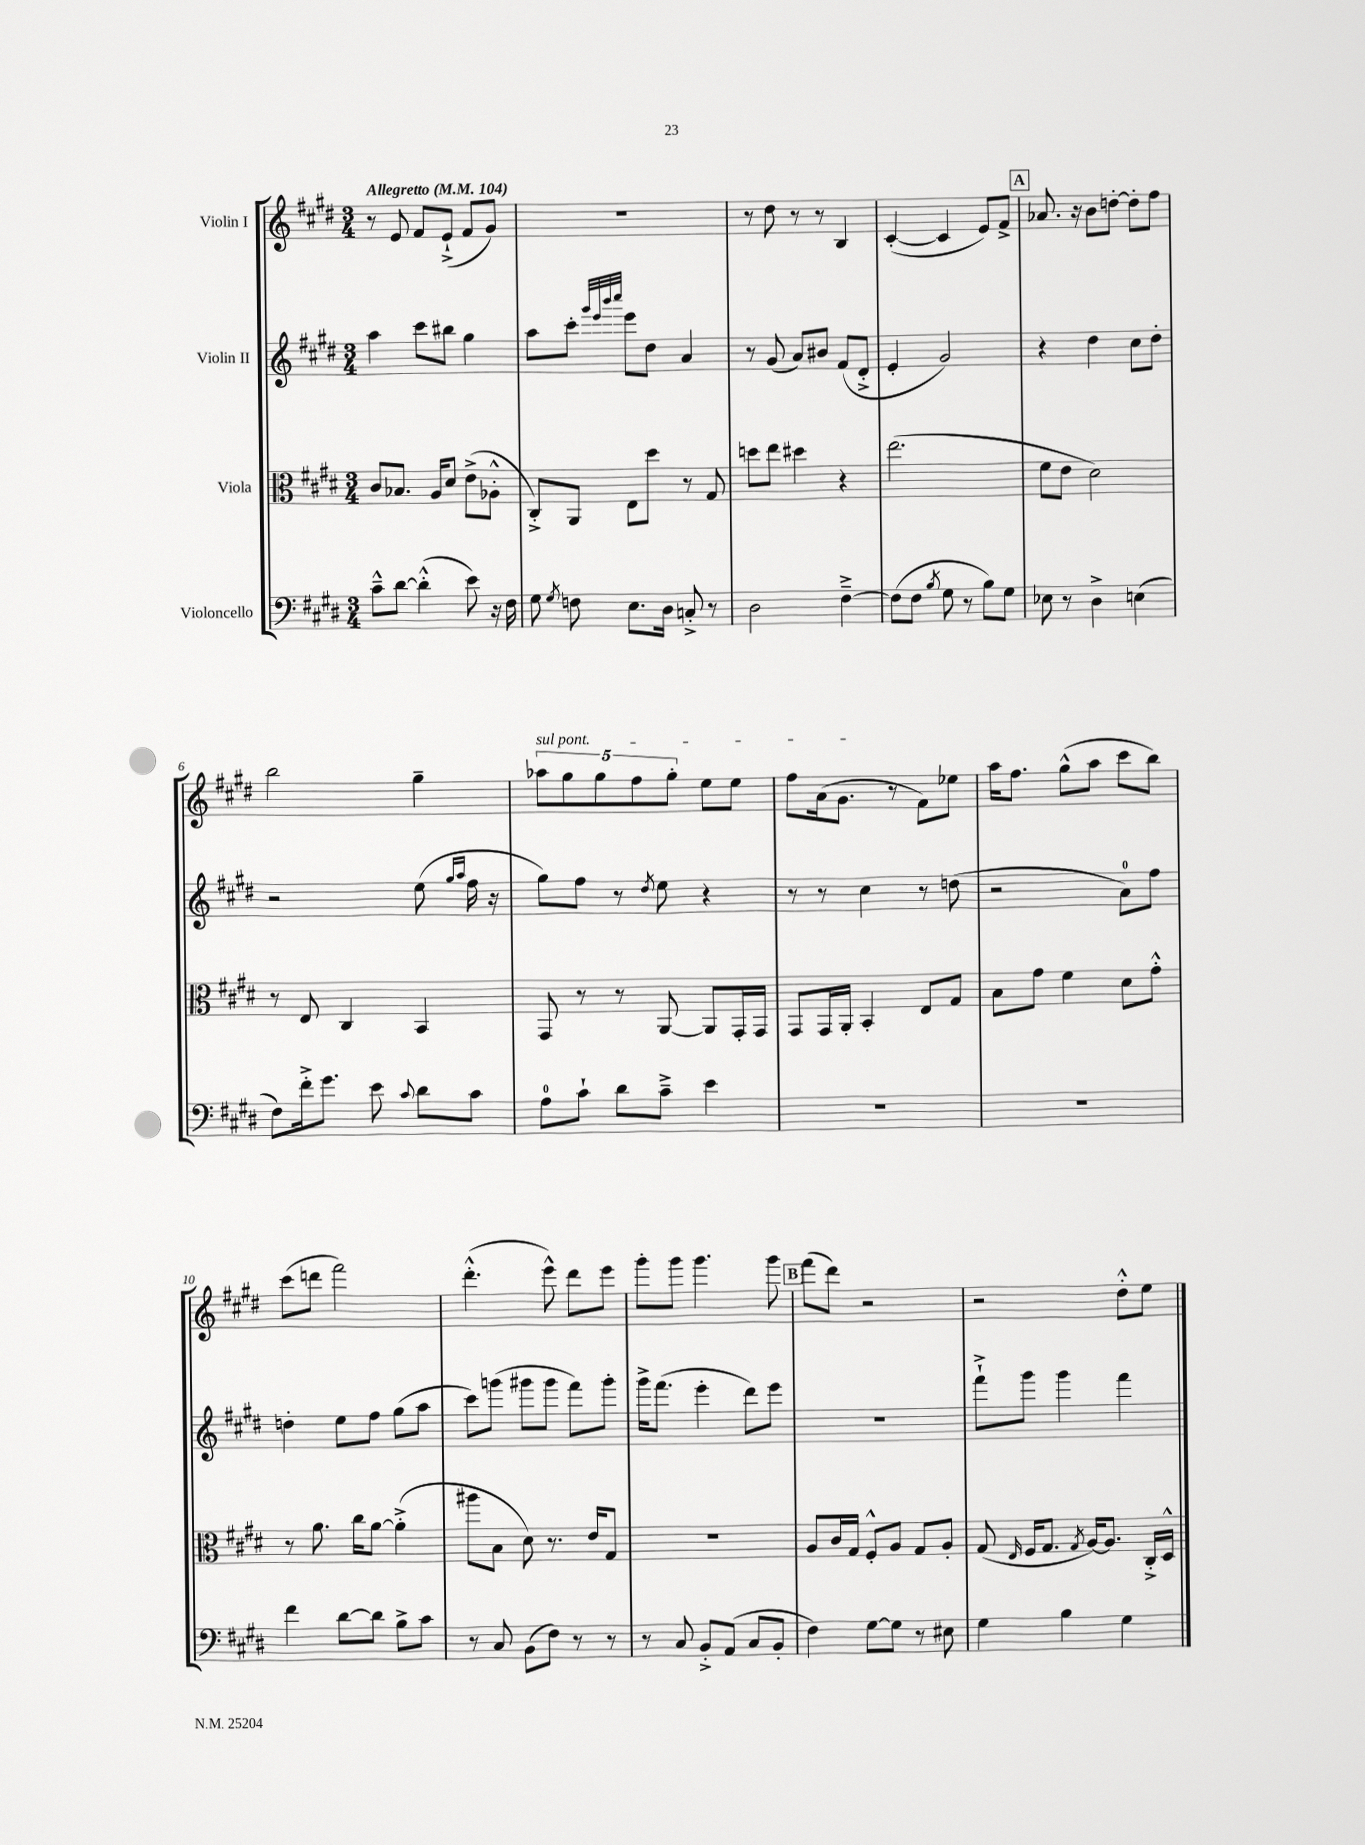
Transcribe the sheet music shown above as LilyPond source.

<<
\new StaffGroup <<
\new Staff = "s0" \with { instrumentName = "Violin I" } {
    \clef treble \key e \major \numericTimeSignature \time 3/4 \tempo "Allegretto" 4 = 104
    \autoBeamOff r8 e'8 fis'8[ e'8]-!->( fis'8[ gis'8]) |
    R2. |
    r8 dis''8 r8 r8 b4 |
    cis'4~-.( cis'4 e'8[) fis'8]-> |
    \mark \markup { \box "A" } aes'8. r16 b'8[ d''8]~-. d''8[-. fis''8] |
    b''2 gis''4-- |
    \tuplet 5/4 { \once \override TextSpanner.bound-details.left.text = \markup { \italic "sul pont." } aes''8[\startTextSpan gis''8 gis''8 fis''8 gis''8]-. } e''8[ e''8] |
    fis''8[ a'16( gis'8.]\stopTextSpan r8 fis'8[) ees''8] |
    a''16[ fis''8.] gis''8[-^( a''8] cis'''8[ b''8]) |
    cis'''8[( d'''8] fis'''2) |
    dis'''4.-.-^( e'''8-^) dis'''8[ e'''8] |
    gis'''8[-. gis'''8] gis'''4. gis'''8 |
    \mark \markup { \box "B" } fis'''8[( dis'''8]) r2 |
    r2 dis''8[-.-^ e''8] \bar "|." |
}
\new Staff = "s1" \with { instrumentName = "Violin II" } {
    \clef treble \key e \major \numericTimeSignature \time 3/4
    \autoBeamOff a''4 cis'''8[ bis''8] gis''4 |
    a''8[ cis'''8]-. \grace { gis'''32[ e'''32 b'''32 cis''''32] } e'''8[ dis''8] a'4 |
    r8 gis'8( a'8[) bis'8] fis'8[( dis'8]-.-> |
    e'4-. gis'2) |
    \mark \markup { \box "A" } r4 dis''4 cis''8[ dis''8]-. |
    r2 e''8( \grace { gis''16[ a''16] } fis''16 r16 |
    gis''8[) fis''8] r8 \acciaccatura { dis''8 } e''8 r4 |
    r8 r8 cis''4 r8 d''8( |
    r2 a'8[-0) fis''8] |
    d''4-. e''8[ fis''8] gis''8[( a''8] |
    cis'''8[) g'''8]( gis'''8[ gis'''8] fis'''8[) gis'''8]-. |
    gis'''16[-> fis'''8.]( e'''4-. dis'''8[) e'''8] |
    \mark \markup { \box "B" } R2. |
    fis'''8[-!-> gis'''8] gis'''4 fis'''4 \bar "|." |
}
\new Staff = "s2" \with { instrumentName = "Viola" } {
    \clef alto \key e \major \numericTimeSignature \time 3/4
    \autoBeamOff cis'8[ bes8.] a16[ dis'8] e'8[->( aes8]-.-^ |
    cis8[-.->) a,8] e8[ dis''8] r8 gis8 |
    d''8[ e''8] dis''4 r4 |
    e''2.( |
    \mark \markup { \box "A" } fis'8[ e'8] dis'2) |
    r8 e8 cis4 b,4 |
    gis,8 r8 r8 a,8~ a,8[ gis,16-. gis,16] |
    gis,8[ gis,16 a,16]-. b,4-. e8[ gis8] |
    b8[ gis'8] fis'4 dis'8[ gis'8]-.-^ |
    r8 a'8. cis''16[ a'8]~ a'4-.->( |
    ais''8[ b8] dis'8) r8. e'16[ gis8] |
    R2. |
    \mark \markup { \box "B" } a8[ cis'16 gis16] fis8[-.-^ a8] gis8[ a8]-. |
    gis8( \grace { e16 } fis16[ gis8.] \acciaccatura { gis8 } a16[~) a8.] cis16[-.-> dis16]-^ \bar "|." |
}
\new Staff = "s3" \with { instrumentName = "Violoncello" } {
    \clef bass \key e \major \numericTimeSignature \time 3/4
    \autoBeamOff cis'8[---^ dis'8]~ dis'4-.-^( e'8) r16 fis16 |
    gis8 \acciaccatura { gis8 } f8 e8.[ dis16] c8-.-> r8 |
    dis2 fis4~---> |
    fis8[( fis8] \acciaccatura { b8 } gis8 r8 b8[) gis8] |
    \mark \markup { \box "A" } ees8 r8 dis4-> e4( |
    fis8[) fis'16-.-> gis'8.] e'8 \appoggiatura { cis'8 } dis'8[ cis'8] |
    a8[-0 cis'8]-! dis'8[ cis'8]---> e'4 |
    R2. |
    R2. |
    fis'4 dis'8[~ dis'8] b8[-> cis'8] |
    r8 cis8 b,8[( fis8]) r8 r8 |
    r8 cis8 b,8[-.-> a,8]( cis8[ b,8]-. |
    \mark \markup { \box "B" } fis4) gis8[~ gis8] r8 eis8 |
    gis4 b4 gis4 \bar "|." |
}
>>
>>
